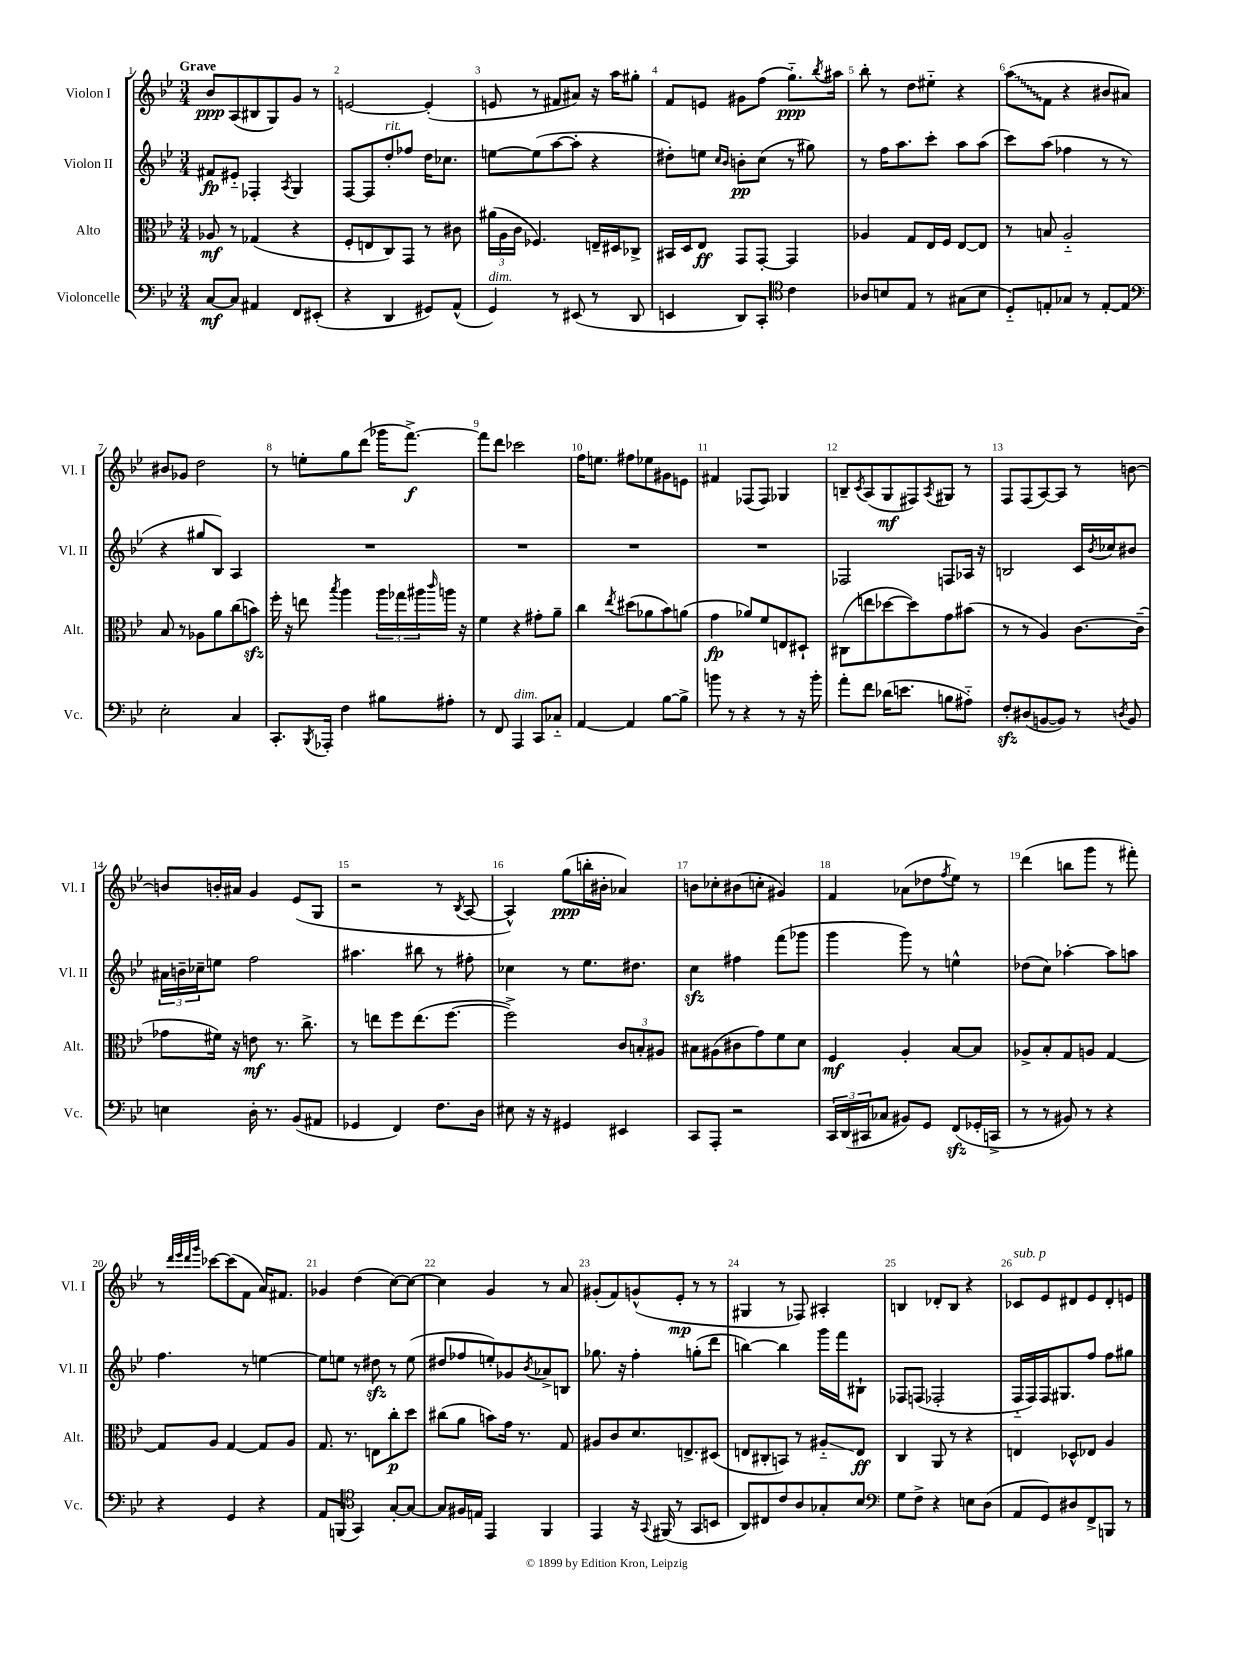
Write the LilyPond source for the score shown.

<<
\new StaffGroup <<
\new Staff = "s0" \with { instrumentName = "Violon I" shortInstrumentName = "Vl. I" } {
    \clef treble \key bes \major \numericTimeSignature \time 3/4 \tempo "Grave"
    bes'8\ppp a8( bis8 g8) g'8 r8 |
    e'2~ e'4-.( |
    e'8 r8 fis'8 ais'8) r16 a''16 gis''8-. |
    f'8 e'8 gis'8 f''8( g''8.-_\ppp) \acciaccatura { bes''8 } ais''16 |
    bes''8-. r8 d''8 eis''8-_ r4 |
    \once \override Glissando.style = #'zigzag a''8\glissando( f'8 r4 bis'8 ais'8) |
    bis'8 ges'8 d''2 |
    r8 e''8-. g''8 d'''8( ges'''16 f'''8.~->\f) |
    f'''8 d'''8 ces'''2 |
    f''16 e''8. fis''8 ees''8 gis'8 e'8 |
    fis'4 fes8( fes8) ges4 |
    b8-- \acciaccatura { c'8 } a8( g8\mf fis8) \acciaccatura { a8 } gis8 r8 |
    f8 f8( a8~) a8 r8 b'8~ |
    b'8 b'16-. ais'16 g'4 ees'8( g8 |
    r2 r8 \acciaccatura { bes8 } a8~ |
    a4-^) g''8\ppp( b''16-. bis'16-. aes'4) |
    b'8 ces''8-. bis'8( c''8-. gis'4) |
    f'4 aes'8( des''8 \acciaccatura { f''8 } ees''8) r8 |
    d'''4( b''8 g'''8 r8 fis'''8-.) |
    r8 \grace { d'''32 ees'''32 d'''32 g'''32 } ces'''8~ ces'''8( f'8 a'16) fis'8. |
    ges'4 d''4( c''8~) c''8~ |
    c''4 g'4 r8 a'8 |
    gis'8-.( f'8) g'8-^( ees'8-.\mp r8 r8 |
    gis4 r8 fes8) ais4-. |
    b4 des'8-. b8 r4 |
    ces'8^\markup { \italic "sub. p" } ees'8 dis'8 ees'8 dis'8-. e'8 \bar "|." |
}
\new Staff = "s1" \with { instrumentName = "Violon II" shortInstrumentName = "Vl. II" } {
    \clef treble \key bes \major \numericTimeSignature \time 3/4
    fis'8\fp eis'8-_ fes4-. \acciaccatura { a8 } g4 |
    f8~ f8 d''8-.^\markup { \italic "rit." } fes''8 d''16 ces''8. |
    e''8~ e''8( a''8~ a''8-. r4 |
    dis''8-.) e''8 \grace { c''16 bes'16 } b'8-.\pp c''8( r8 gis''8) |
    r8 f''16 a''8. c'''8-. a''8 a''8( |
    c'''8) a''8( fes''4 r8 r8 |
    r4 gis''8 bes8) a4 |
    R2. |
    R2. |
    R2. |
    R2. |
    fes2 f8 aes16 r16 |
    b2 c'16 \acciaccatura { bes'8 } ces''16 bis'8 |
    \tuplet 3/2 { ais'16 b'16-- ces''16-- } e''8 f''2 |
    ais''4. bis''8 r8 fis''8-. |
    ces''4 r8 ees''8. dis''8. |
    c''4\sfz fis''4 f'''8( ges'''8 |
    g'''4 g'''8) r8 e''4-^ |
    des''8( c''8) aes''4~-. aes''8 a''8 |
    f''4. r8 e''4~ |
    e''8 e''8 r8 dis''8\sfz r8 e''8( |
    dis''8 fes''8 e''8-.) ges'8 \acciaccatura { bes'8 } aes'8-> b8 |
    ges''8. r16 f''4-. g''8-.( d'''8 |
    b''4~) b''4 g'''16 f'''16 bis8-! |
    fes8 f8( fes2-. |
    f16-_ f16) f16 gis8. f''8 f''8 gis''8 \bar "|." |
}
\new Staff = "s2" \with { instrumentName = "Alto" shortInstrumentName = "Alt." } {
    \clef alto \key bes \major \numericTimeSignature \time 3/4
    aes8\mf r8 ges4( r4 |
    f8-. e8 c8) g,8 r8 cis'8 |
    \tuplet 3/2 { ais'16( a16 c'16 } fes4.) e16-- dis16 ces8-> |
    bis,16 d16 ees8\ff g,8 g,8~-. g,4 |
    aes4 g8 ees16 f16 ees8~ ees8 |
    r8 b8 a2-_ |
    bes8 r8 aes8 a'8 c''8( b'8\sfz) |
    f''16-. r16 e''8 \acciaccatura { bes''8 } a''4 \tuplet 3/2 { a''16 ges''16 ais''16 } \grace { c'''16 } a''16 r16 |
    f'4 r4 gis'8-. a'8-- |
    c''4 \acciaccatura { ees''8 } dis''8( aes'8 bes'8) a'8( |
    g'4\fp aes'8) f'8 e8 dis8-! |
    cis8( e''8 des''8~ des''8) g'8 bis'8( |
    r8 r8 a4) c'8.~ c'16--( |
    ges'8 fis'16) r16 e'8\mf r8. c''8.-> |
    r8 e''8 f''8 e''8.( f''8.~ |
    f''2->) \tuplet 3/2 { c'8 b8-. ais8 } |
    bis8 ais8( cis'8 g'8) f'8 d'8 |
    f4\mf a4-. bes8~ bes8 |
    aes8-> bes8-. g8 a8 g4~ |
    g8 a8 g4~ g8 a8 |
    g8. r8. e8 c''8-.\p d''8 |
    cis''8( a'8 b'8) g'16 r8. g8 |
    ais8 c'8 d'8. e8.-> dis8( |
    e8 cis8-. b,8) r8 ais8-_\glissando e8\ff |
    c4 a,8 r8 r4 |
    e4 des8-^ ees8 a4 \bar "|." |
}
\new Staff = "s3" \with { instrumentName = "Violoncelle" shortInstrumentName = "Vc." } {
    \clef bass \key bes \major \numericTimeSignature \time 3/4
    c8~\mf c8 ais,4 f,8 eis,8-.( |
    r4 d,4 gis,8) a,8-^( |
    g,4^\markup { \italic "dim." }) r8 eis,8( r8 d,8 |
    e,4 d,8) c,8-. \clef tenor c'4 |
    aes8 b8 ees8 r8 gis8( b8 |
    d8-_) e8-. ges8 r8 e8~-. e8 |
    \clef bass ees2-. c4 |
    c,8.-. \acciaccatura { bes,,8 } aes,,16-. f4 bis8 ais8-. |
    r8 f,8 a,,4^\markup { \italic "dim." } c,8 ces8-_ |
    a,4~ a,4 bes8~ bes8-> |
    b'8 r8 r4 r8 r16 b'16-. |
    a'8-. f'8 des'16( e'8. b8 ais8-_) |
    f8-.\sfz dis8( b,8~ b,8) r8 \acciaccatura { d8 } b,8 |
    e4 d16-. r8. bes,8( ais,8 |
    ges,4 f,4) f8. d16 |
    eis8 r16 r16 gis,4 eis,4 |
    c,8 a,,8-. r2 |
    \tuplet 3/2 { c,16 d,16( cis,16 } ces8 bis,8) g,8 f,8\sfz( ges,16-. c,16-> |
    r8 r8 bis,8) r8 r4 |
    r4 g,4 r4 |
    a,8 b,,8( \clef tenor g,4) g8~-. g8~ |
    g8 fis16 e16 ees,4 f,4 |
    ees,4 r16 \appoggiatura { g,8 } fis,16( r8 g,8 b,8 |
    a,8) cis8 c'8 a8 ges8-. bes8 |
    \clef bass g8 f8-> r4 e8 d8( |
    a,8 g,8) dis8 f,8-> b,,8 r8 \bar "|." |
}
>>
>>
\layout { \context { \Score \override BarNumber.break-visibility = ##(#f #t #t) barNumberVisibility = #all-bar-numbers-visible } }
